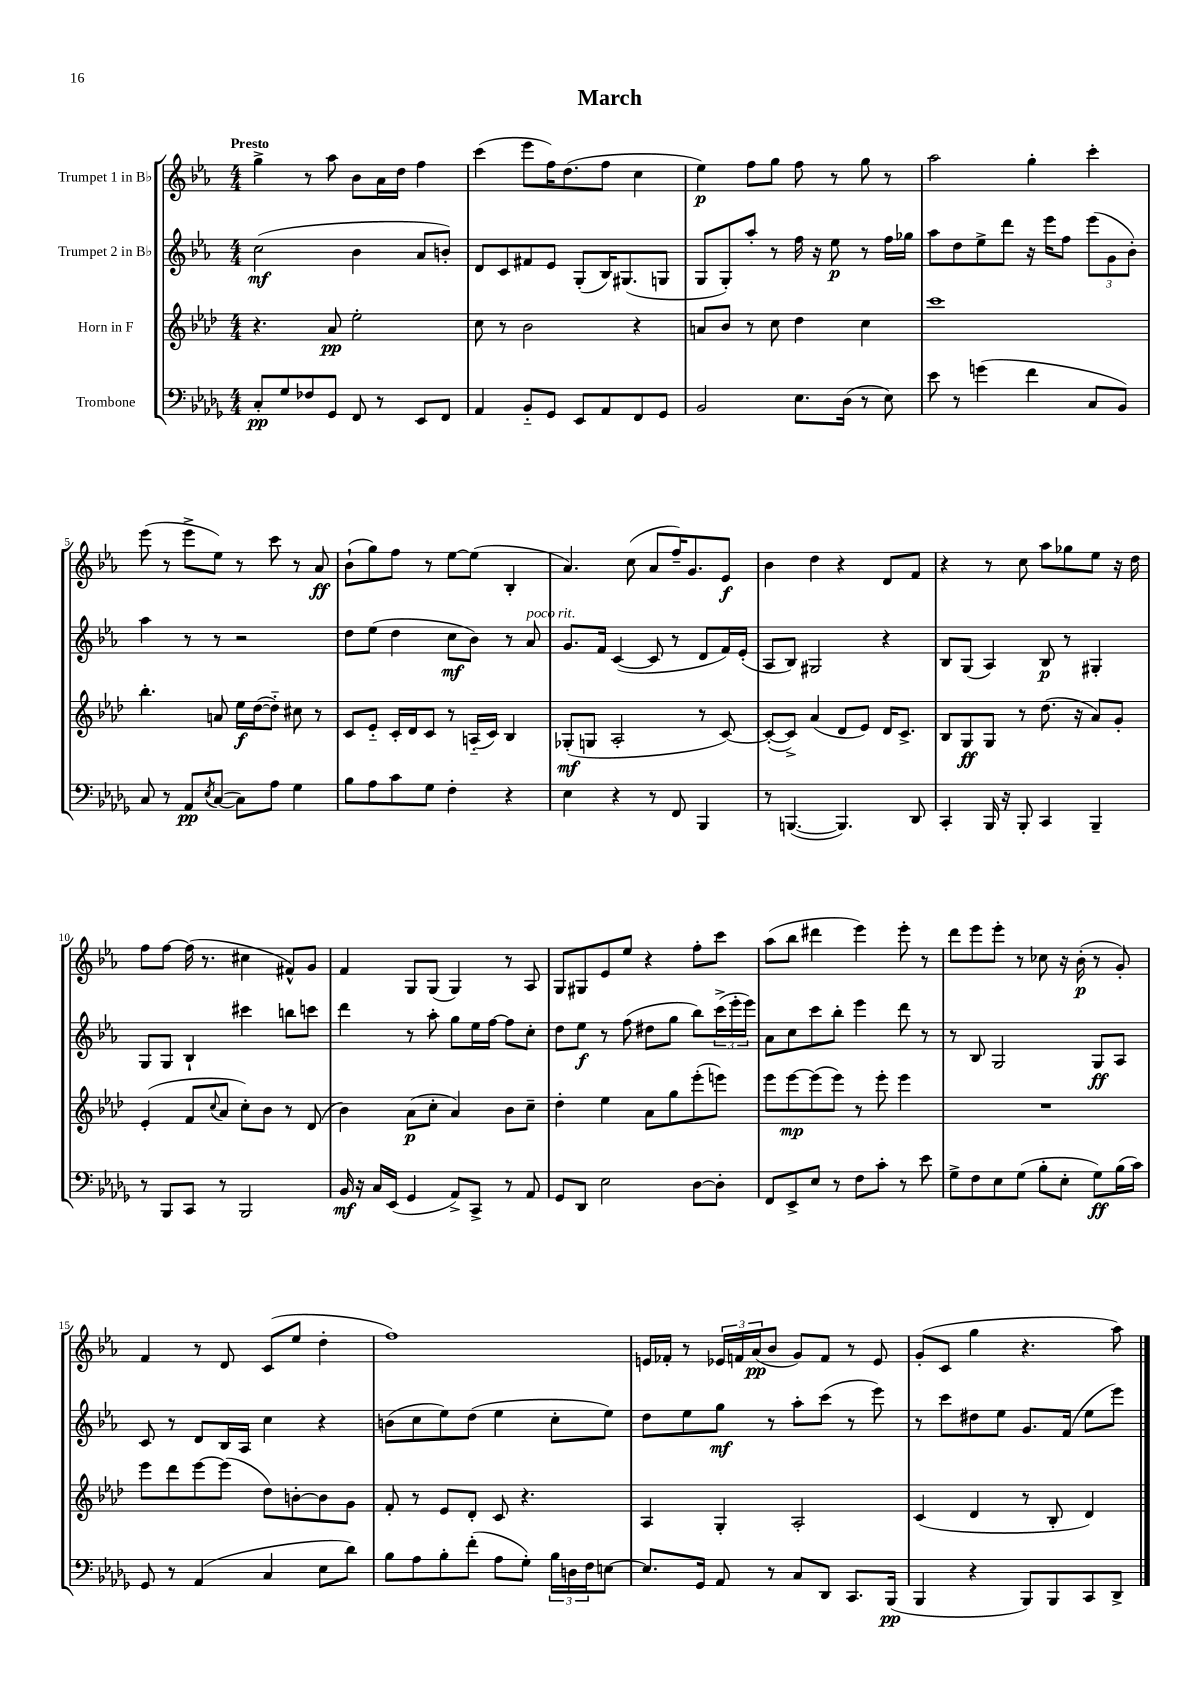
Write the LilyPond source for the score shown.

\header { title = "March" }
<<
\new StaffGroup <<
\new Staff = "s0" \with { instrumentName = "Trumpet 1 in Bb" } {
    \clef treble \key ees \major \numericTimeSignature \time 4/4 \tempo "Presto"
    g''4-> r8 aes''8 bes'8 aes'16 d''16 f''4 |
    c'''4( ees'''8 f''16) d''8.( f''8 c''4 |
    ees''4\p) f''8 g''8 f''8 r8 g''8 r8 |
    aes''2 g''4-. c'''4-. |
    ees'''8( r8 ees'''8-> ees''8) r8 c'''8 r8 aes'8\ff |
    bes'8-!( g''8) f''8 r8 ees''8~ ees''8( bes4-. |
    aes'4.) c''8( aes'8 f''16--) g'8. ees'8\f |
    bes'4 d''4 r4 d'8 f'8 |
    r4 r8 c''8 aes''8 ges''8 ees''8 r16 d''16 |
    f''8 f''8~ f''16( r8. cis''4 fis'8-^) g'8 |
    f'4 g8 g8( g4) r8 aes8 |
    g8 gis8 ees'8 ees''8 r4 f''8-. c'''8 |
    aes''8( bes''8 dis'''4 ees'''4) ees'''8-. r8 |
    d'''8 ees'''8 ees'''8-. r8 ces''8 r16 bes'16-.\p( r8 g'8-.) |
    f'4 r8 d'8 c'8( ees''8 d''4-. |
    f''1) |
    e'16 fes'16-. r8 \tuplet 3/2 { ees'16 f'16 aes'16\pp( } bes'8 g'8) f'8 r8 ees'8 |
    g'8-.( c'8 g''4 r4. aes''8) \bar "|." |
}
\new Staff = "s1" \with { instrumentName = "Trumpet 2 in Bb" } {
    \clef treble \key ees \major \numericTimeSignature \time 4/4
    c''2\mf( bes'4 aes'8 b'8-.) |
    d'8 c'8 fis'8 ees'8 g8-.( bes16) gis8.( g8 |
    g8 g8-.) aes''8-. r8 f''16 r16 ees''8\p r8 f''16 ges''16 |
    aes''8 d''8 ees''8-> d'''8 r16 ees'''16 f''8 \tuplet 3/2 { ees'''8( g'8 bes'8-.) } |
    aes''4 r8 r8 r2 |
    d''8 ees''8( d''4 c''8\mf bes'8) r8 aes'8^\markup { \italic "poco rit." } |
    g'8. f'16 c'4~( c'8 r8 d'8 f'16) ees'16-.( |
    aes8 bes8) gis2 r4 |
    bes8 g8( aes4) bes8\p r8 gis4-. |
    g8 g8 bes4-! cis'''4 b''8 c'''8 |
    d'''4 r8 aes''8-. g''8 ees''16 f''16~ f''8 c''8-. |
    d''8 ees''8\f r8 f''8( dis''8 g''8 bes''8) \tuplet 3/2 { c'''16->( ees'''16-. ees'''16) } |
    aes'8 c''8 c'''8 bes''8-. ees'''4 d'''8 r8 |
    r8 bes8 g2 g8\ff aes8 |
    c'8 r8 d'8 bes16 aes16 c''4 r4 |
    b'8( c''8 ees''8) d''8( ees''4 c''8-. ees''8) |
    d''8 ees''8 g''8\mf r8 aes''8-. c'''8( r8 ees'''8) |
    r8 c'''8 dis''8 ees''8 g'8. f'16( ees''8 ees'''8) \bar "|." |
}
\new Staff = "s2" \with { instrumentName = "Horn in F" } {
    \clef treble \key aes \major \numericTimeSignature \time 4/4
    r4. aes'8\pp ees''2-. |
    c''8 r8 bes'2 r4 |
    a'8 bes'8 r8 c''8 des''4 c''4 |
    c'''1 |
    bes''4.-. a'8 ees''16\f des''16~( des''8-_) cis''8 r8 |
    c'8 ees'8-_ c'16-. des'16 c'8 r8 a16-_( c'16) bes4 |
    ges8-.\mf( g8 aes2-. r8 c'8~) |
    c'8~-.( c'8->) aes'4( des'8 ees'8) des'16 c'8.-> |
    bes8 g8\ff g8 r8 des''8.( r16 aes'8) g'8-. |
    ees'4-.( f'8 \appoggiatura { c''8 } aes'8 c''8-.) bes'8 r8 des'8( |
    bes'4) aes'8\p( c''8-. aes'4) bes'8 c''8-- |
    des''4-. ees''4 aes'8 g''8 ees'''8-.( e'''8) |
    ees'''8 ees'''8~\mp ees'''8( ees'''8) r8 ees'''8-. ees'''4 |
    R1 |
    ees'''8 des'''8 ees'''8~ ees'''8( des''8) b'8~-. b'8 g'8 |
    f'8-. r8 ees'8 des'8-. c'8 r4. |
    aes4 g4-. aes2-. |
    c'4( des'4 r8 bes8-. des'4) \bar "|." |
}
\new Staff = "s3" \with { instrumentName = "Trombone" } {
    \clef bass \key des \major \numericTimeSignature \time 4/4
    c8-.\pp ges8 fes8 ges,8 f,8 r8 ees,8 f,8 |
    aes,4 bes,8-_ ges,8 ees,8 aes,8 f,8 ges,8 |
    bes,2 ees8. des16( r8 ees8) |
    ees'8 r8 g'4( f'4 c8 bes,8) |
    c8 r8 aes,8\pp \acciaccatura { ees8 } c8~( c8) aes8 ges4 |
    bes8 aes8 c'8 ges8 f4-. r4 |
    ees4 r4 r8 f,8 bes,,4 |
    r8 b,,4.~( b,,4.) des,8 |
    c,4-. bes,,16 r16 bes,,8-. c,4 bes,,4-- |
    r8 bes,,8 c,8 r8 bes,,2 |
    bes,16\mf r16 c16 ees,16( ges,4 aes,8->) c,8-> r8 aes,8 |
    ges,8 des,8 ees2 des8~ des8-. |
    f,8 ees,8-> ees8 r8 f8 c'8-. r8 ees'8 |
    ges8-> f8 ees8 ges8( bes8-. ees8-. ges8\ff) bes16( c'16) |
    ges,8 r8 aes,4( c4 ees8 des'8) |
    bes8 aes8 bes8-. f'8-.( aes8 ges8-.) \tuplet 3/2 { bes16 d16 f16 } e8~ |
    e8. ges,16 aes,8 r8 c8 des,8 c,8. bes,,16\pp( |
    bes,,4 r4 bes,,8) bes,,8 c,8 des,8-> \bar "|." |
}
>>
>>
